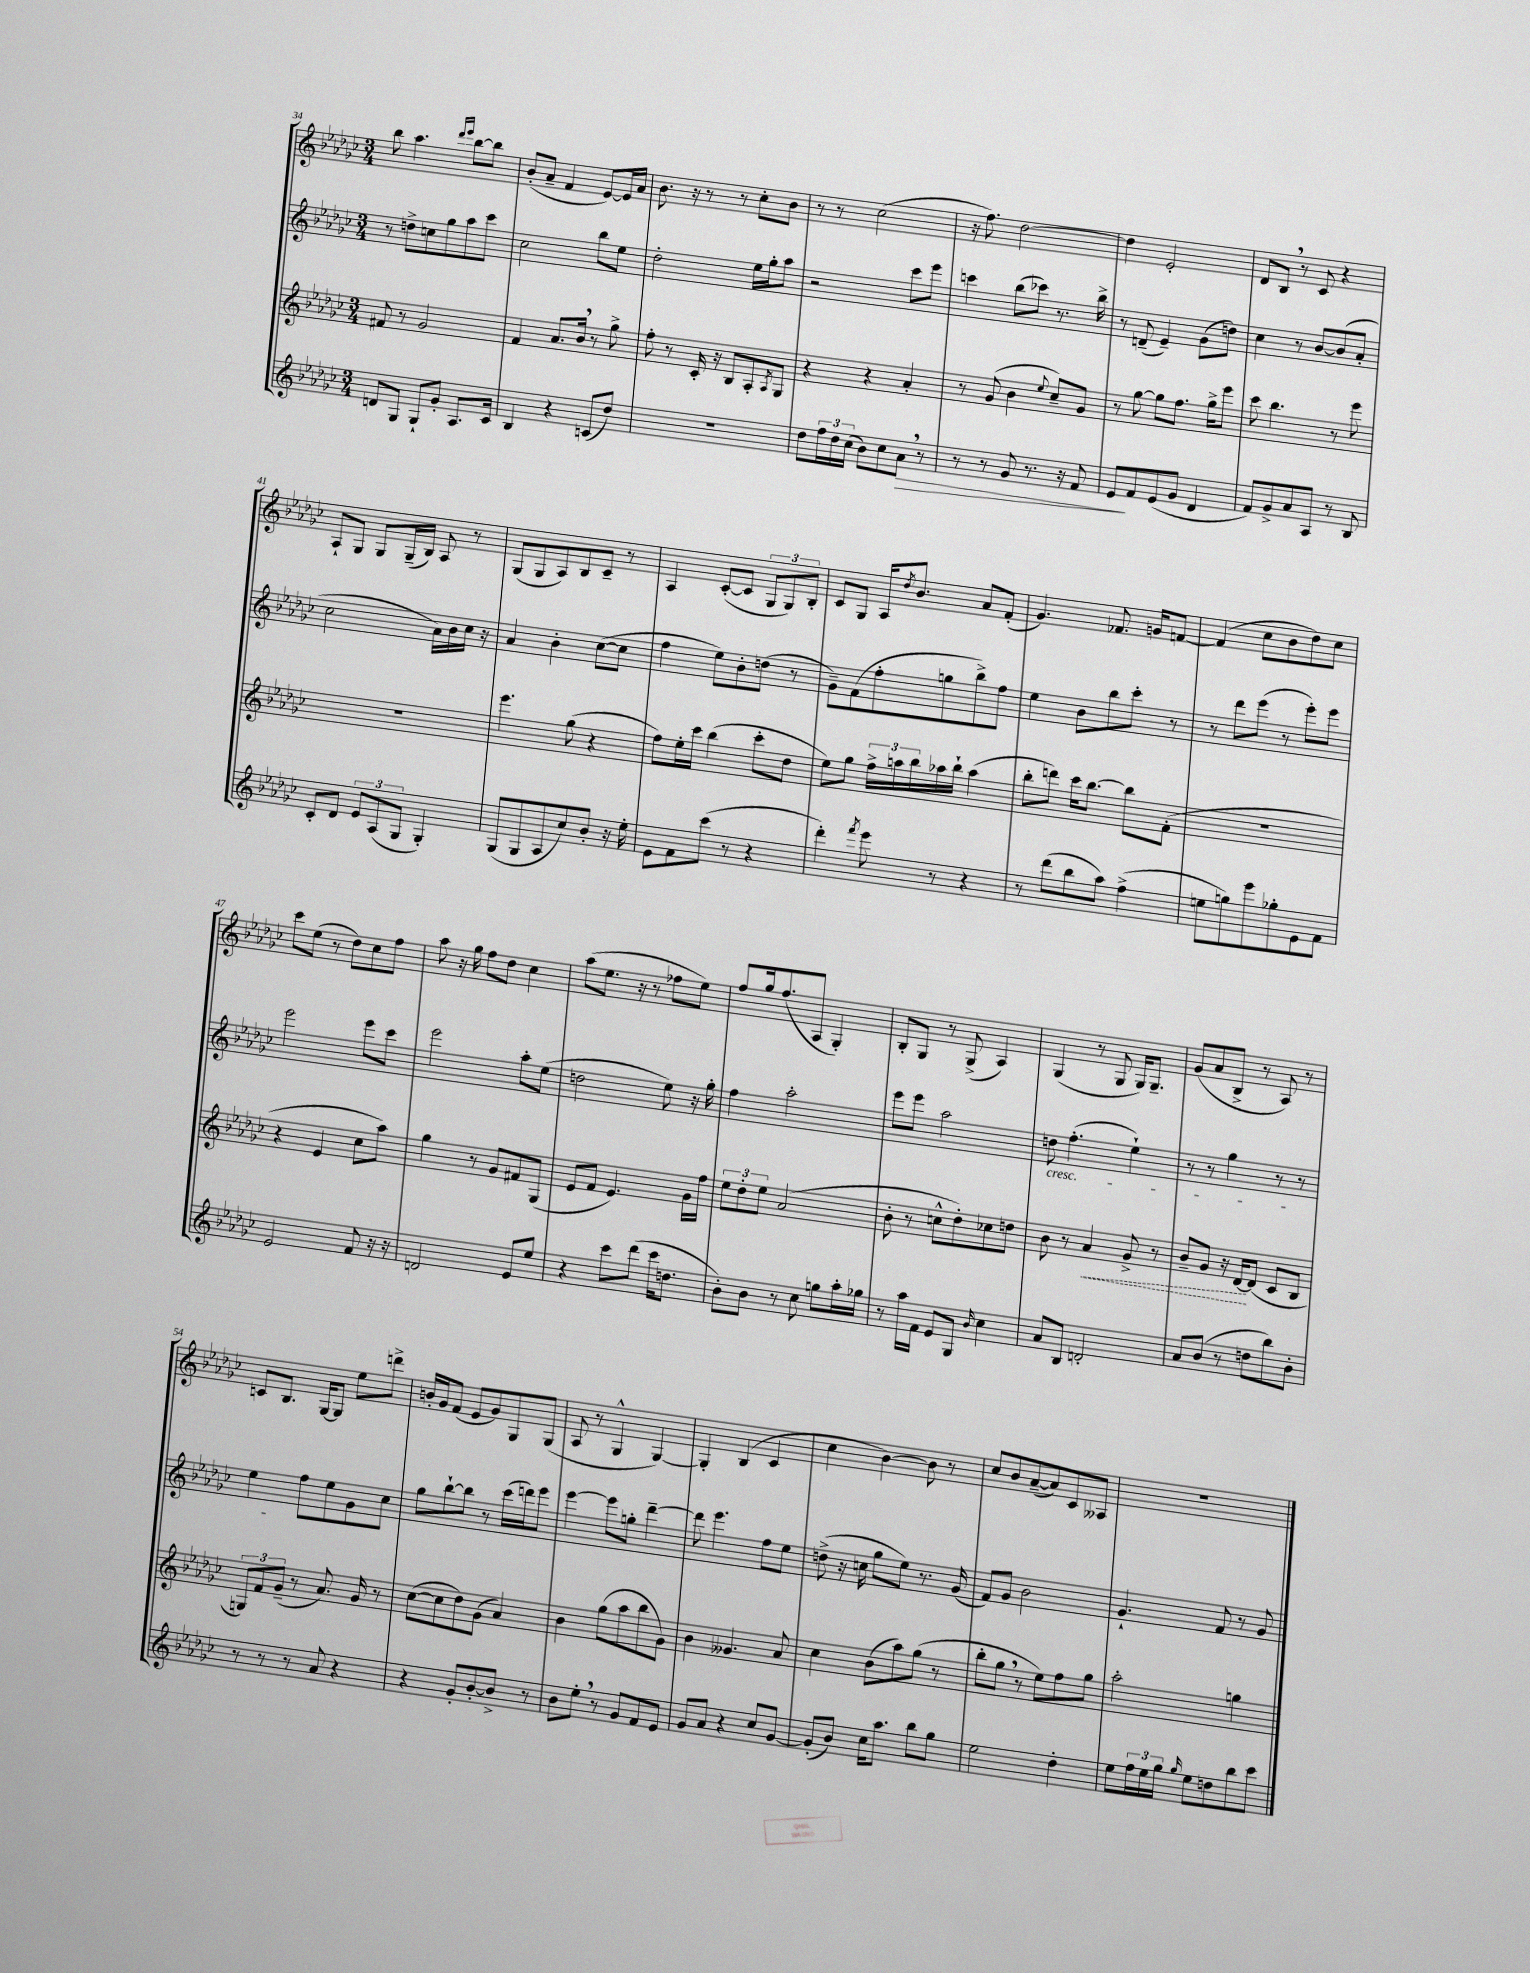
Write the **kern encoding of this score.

**kern	**dynam	**kern	**dynam	**kern	**kern
*part4	*part4	*part3	*part3	*part2	*part1
*staff4	*staff4	*staff3	*staff3	*staff2	*staff1
*clefG2	*	*clefG2	*	*clefG2	*clefG2
*k[b-e-a-d-g-c-]	*	*k[b-e-a-d-g-c-]	*	*k[b-e-a-d-g-c-]	*k[b-e-a-d-g-c-]
*M3/4	*	*M3/4	*	*M3/4	*M3/4
=34	=34	=34	=34	=34	=34
8dn/L	.	8f#X/	.	8r	8bb-\
8G-/J	.	8r	.	8ddn^\L	4.aa-\
8G-`/L	.	2g-/	.	8ccn\	.
8g-'/J	.	.	.	8gg-\	.
.	.	.	.	.	16qqddd-/LL
.	.	.	.	.	16qqeee-/JJ
8.A-/L	.	.	.	8aa-\	[8bb-\L
.	.	.	.	8ccc-\J	8bb-\J]
16c-/Jk	.	.	.	.	.
=35	=35	=35	=35	=35	=35
4B-/	.	4f/	.	2cc-\	(8b-'/L
.	.	.	.	.	8a-~/J
4r	.	8.a-/L	.	.	4f/
.	.	16b-,/Jk	.	.	.
(8cn/L	.	8r	.	8bb-\L	[8e-/L)
8dd-/J)	.	8gg-^\	.	8ee-\J	16e-/L]
.	.	.	.	.	16a-/JJ
=36	=36	=36	=36	=36	=36
2.r	.	8ff'\	.	2dd-'\	8.b-\
.	.	8r	.	.	.
.	.	.	.	.	16r
.	.	16c-'/	.	.	8r
.	.	16r	.	.	.
.	.	8B-/L	.	.	8r
.	.	8A-'/	.	16ee-\LL	8cc-'\L
.	.	.	.	16gg-'\J	.
.	.	8qA-/	.	.	.
.	.	8G-/J	.	8aa-\J	8b-\J
=37	=37	=37	=37	=37	=37
8dd-\L	.	4r	.	2r	8r
24ff\L	.	.	.	.	8r
24dd-\	.	.	.	.	.
(24cc-\JJ	.	.	.	.	.
8b-\L)	.	4r	.	.	(2cc-\
8cc-\	.	.	.	.	.
!	!LO:HP:b	!	!	!	!
8a-,\J	>	4a-'/	.	8ccc-\L	.
8r	.	.	.	8eee-\J	.
=38	=38	=38	=38	=38	=38
8r	.	8r	.	4cccn\	16r
.	.	.	.	.	8.ff\)
8r	.	(8g-/	.	.	.
8g-/	.	4b-\	.	(8bb-\L	[2dd-\
8.r	.	.	.	8ccc-X\J)	.
.	.	8qqee-/	.	.	.
.	.	8cc-~/L)	.	8.r	.
16r	.	.	.	.	.
8f/	.	8g-/J	.	.	.
.	.	.	.	16bb-^\	.
=39	=39	=39	=39	=39	=39
8e-/L	.	8r	.	8r	4dd-\]
8f/	]	[8gg-\	.	(8dn~/	.
(8e-/	.	8gg-\L]	.	4e-~/)	2e-'/
8g-/J	.	8.ff\J	.	.	.
4d-/	.	.	.	(8g-\L	.
.	.	16gg-^\KL	.	.	.
.	.	8eee-\J	.	8ddn\J)	.
=40	=40	=40	=40	=40	=40
8f/L)	.	8ccc-\	.	4cc-\	8d-/L
8g-^/	.	4.bb-\	.	.	8B-,/J
8a-/	.	.	.	8r	8r
8A-/J	.	.	.	[8b-/L	8c-/
8r	.	8r	.	(8b-/]	4r
8B-/	.	8eee-\	.	8a-'/J	.
!!LO:LB:g=z
=41	=41	=41	=41	=41	=41
8c-'/L	.	2.r	.	2cc-\	8A-`/L
8d-/J	.	.	.	.	8G-/J
12e-/L	.	.	.	.	8G-/L
(12A-/	.	.	.	.	.
.	.	.	.	.	(16G-~/L
12G-/J	.	.	.	.	.
.	.	.	.	.	16B-/JJ)
4G-'/)	.	.	.	16a-\LL)	8A-/
.	.	.	.	16b-\	.
.	.	.	.	16cc-\JJ	8r
.	.	.	.	16r	.
=42	=42	=42	=42	=42	=42
(8G-/L	.	4.eee-\	.	4a-/	(8G-/L
8G-/	.	.	.	.	8G-/
8A-/	.	.	.	4b-'\	8A-/)
8cc-/)	.	(8gg-\	.	.	8B-/
8b-'/J	.	4r	.	([8cc-\L	8c-~/J
16r	.	.	.	8cc-\J]	8r
16ee-'\	.	.	.	.	.
=43	=43	=43	=43	=43	=43
8e-\L	.	8ff\L)	.	4ff\	4A-/
8f\	.	16ee-'\L	.	.	.
.	.	16ccc-\JJ	.	.	.
(8ccc-\J	.	(4bb-\	.	8ee-\L)	([8c-'/L
8r	.	.	.	8b-'\	8c-/J]
4r	.	8ccc-'\L	.	(8ddn\J	12G-/L
.	.	.	.	.	12G-/)
.	.	8dd-\J	.	8r	.
.	.	.	.	.	12B-'/J
=44	=44	=44	=44	=44	=44
4ddd-'\)	.	8ee-\L)	.	8g-~\L)	8c-/L
.	.	8gg-\J	.	(8f\	8G-/J
8qfff/	.	.	.	.	.
8eee-\	.	24ff^\LL	.	8ff'\	16A-/KL
.	.	24aan\	.	.	.
.	.	.	.	.	8qdd-/
.	.	.	.	.	8.b-/J
.	.	24bb-\	.	.	.
8r	.	16aa-X\	.	8ggn\	.
.	.	16bb-`\JJ	.	.	.
4r	.	(4aa-\	.	8bb-^\)	8a-/L
.	.	.	.	8ff\J	(8f'/J
=45	=45	=45	=45	=45	=45
8r	.	8bb-'\L	.	4ee-\	4.g-/)
(8ddd-\L	.	8dddn\J)	.	.	.
8bb-\	.	16ccc-\KL	.	8b-\L	.
.	.	[8.bb-\J	.	.	.
8aa-\J)	.	.	.	8bb-\	8.f-X/
(4ff^\	.	8bb-\L]	.	8ccc-'\J	.
.	.	.	.	.	16gn/KL
.	.	(8f'\J	.	8r	[8fn/J
=46	=46	=46	=46	=46	=46
8een\L	.	2.r	.	8r	(4f/]
8ggn\)	.	.	.	8ddd-\L	.
8eee-\	.	.	.	(8eee-\J	8cc-\L
8gg-X'\	.	.	.	8r	8b-\
8e-\	.	.	.	8eee-'\L)	8dd-\)
8f\J	.	.	.	8eee-\J	8cc-\J
!!LO:LB:g=z
=47	=47	=47	=47	=47	=47
2e-/	.	4r	.	2eee-\	8ccc-\L
.	.	.	.	.	(8ee-\J
.	.	4e-/	.	.	8r
.	.	.	.	.	8dd-\L)
8f/	.	8cc-\L	.	8eee-\L	8cc-\
16r	.	8aa-\J)	.	8ccc-\J	8ff\J
16r	.	.	.	.	.
=48	=48	=48	=48	=48	=48
2dn/	.	4gg-\	.	2eee-\	8aa-\
.	.	.	.	.	16r
.	.	.	.	.	16gg-\
.	.	8r	.	.	8ff\L
.	.	8g-/L	.	.	8dd-\J
8e-/L	.	8f#X/	.	8aa-'\L	4cc-\
8ee-/J	.	(8G-/J	.	(8ee-\J	.
=49	=49	=49	=49	=49	=49
4r	.	8e-/L	.	2ddn\	(8aa-\L
.	.	8f/J	.	.	8.ee-\J
8ccc-\L	.	4.e-/)	.	.	.
.	.	.	.	.	16r
(8ddd-\J	.	.	.	.	8r
16ccc-\KL	.	.	.	8ee-\)	8ff-X\L
8.ddn\J	.	.	.	.	.
.	.	16g-\LL	.	16r	8ee-\J)
.	.	16ff\JJ	.	16gg-'\	.
=50	=50	=50	=50	=50	=50
8b-'\L)	.	12ee-\L	.	4ff\	8ff/L
.	.	12dd-'\	.	.	.
8b-\J	.	.	.	.	16gg-/k
.	.	12ee-\J	.	.	.
.	.	.	.	.	(8.ff/
8r	.	(2a-/	.	2aa-'\	.
8cc-\	.	.	.	.	8A-/J
8ggn\L	.	.	.	.	4G-'/)
16aa-'\L	.	.	.	.	.
16gg-X\JJ	.	.	.	.	.
=51	=51	=51	=51	=51	=51
8r	.	8b-'\	.	8eee-\L	8B-'/L
16aa-\LL	.	8r	.	8eee-\J	8G-/J
16f\JJ	.	.	.	.	.
8e-/L	.	8ccn^^\L	.	2aa-\	8r
8G-/J	.	8dd-'\)	.	.	(8G-^/
16qqb-/	.	.	.	.	.
4cc-\	.	8cc-X\	.	.	4A-/)
.	.	8ddn\J	.	.	.
=52	=52	=52	=52	=52	=52
!	!	!	!	!LO:TX:b:i:t=cresc.	!
8a-/L	.	8b-\	.	8ddn\	(4G-/
8B-/J	.	8r	.	(4.ff'\	.
!	!	!	!LO:HP:b	!	!
2dn'/	.	4a-/	<	.	8r
.	.	.	.	.	8G-/
.	.	8g-^/	.	4ee-`\)	16G-/KL)
.	.	.	.	.	8.G-~/J
.	.	8r	.	.	.
=53	=53	=53	=53	=53	=53
8a-/L	.	8b-~/L	.	8r	(8g-/L
(8b-/J	.	8g-/J	.	8r	8a-/
8r	.	16r	.	4gg-\	8B-^/J
.	.	[16d-/KL	.	.	.
8ddn\L	.	(8d-/J]	[	.	8r
8bb-\)	.	8c-/L	.	8r	8A-/)
8b-'\J	.	8B-/J	.	8r	8r
!!LO:LB:g=z
=54	=54	=54	=54	=54	=54
8r	.	12Gn/L)	.	4ee-\	8cn/L
.	.	12f/	.	.	.
8r	.	.	.	.	8.B-/J
.	.	(12g-~/J	.	.	.
8r	.	8r	.	8ff\L	.
.	.	.	.	.	[16G-/KL
8a-/	.	8.a-/)	.	8ee-\	8G-/J]
4r	.	.	.	8g-\	8ee-\L
.	.	16g-/	.	.	.
.	.	8r	.	8cc-\J	8dddn^\J
=55	=55	=55	=55	=55	=55
4r	.	([8cc-\L	.	8gg-\L	16bn'/LL
.	.	.	.	.	16g-/J
.	.	8cc-\]	.	[8bb-`\	(8f/J
8g-'/L	.	8dd-\)	.	8bb-\J]	8e-/L
[8b-'/	.	(8g-\J	.	8r	8g-/)
8b-^/J]	.	4a-/)	.	(16ccc-\LL	8G-/
.	.	.	.	16dddn\J)	.
8r	.	.	.	8eee-\J	(8G-/J
=56	=56	=56	=56	=56	=56
8b-\L	.	4b-\	.	[4eee-\	8A-/
8ee-',\J	.	.	.	.	8r
8r	.	(8gg-\L	.	8eee-\L]	4G-^^/
8g-/L	.	8aa-\	.	8ggn'\J	.
8f/	.	8bb-\	.	[4ddd-~\	[4G-/)
8e-/J	.	8g-\J)	.	.	.
=57	=57	=57	=57	=57	=57
8g-/L	.	4b-\	.	8ddd-\]	4G-'/]
8a-/J	.	.	.	4.eee-\	.
4r	.	4.g--X/	.	.	(4B-/
8cc-/L	.	.	.	8ff\L	4c-/
[8g-/J	.	8a-/	.	8ee-\J	.
=58	=58	=58	=58	=58	=58
(8g-'/L]	.	4cc-\	.	(8ddn^\	4cc-\
8b-/J)	.	.	.	16r	.
.	.	.	.	16ccn\	.
16cc-\KL	.	(8b-\L	.	8gg-\L	[4b-\)
8.aa-\J	.	.	.	.	.
.	.	8aa-\)	.	8ee-\J)	.
8bb-\L	.	(8gg-\J	.	8.r	8b-\]
8gg-\J	.	8r	.	.	8r
.	.	.	.	(16g-/	.
=59	=59	=59	=59	=59	=59
2ee-\	.	8bb-'\L	.	8f/L)	8cc-/L
.	.	8gg-,\J	.	8g-/J	8b-/
.	.	8r	.	2b-\	([8a-~/
.	.	8ee-\L)	.	.	8a-/])
4dd-'\	.	8ff\	.	.	8c-/
.	.	8gg-\J	.	.	8A--X/J
=60	=60	=60	=60	=60	=60
8ee-\L	.	2aa-'\	.	4.g-`/	2.r
24ff\L	.	.	.	.	.
24ee-\	.	.	.	.	.
24gg-\JJ	.	.	.	.	.
16qqgg-/	.	.	.	.	.
8ee-\L	.	.	.	.	.
8ddn\	.	.	.	8f/	.
8bb-\	.	4ggn\	.	8r	.
8ccc-\J	.	.	.	8g-/	.
==	==	==	==	==	==
*-	*-	*-	*-	*-	*-
